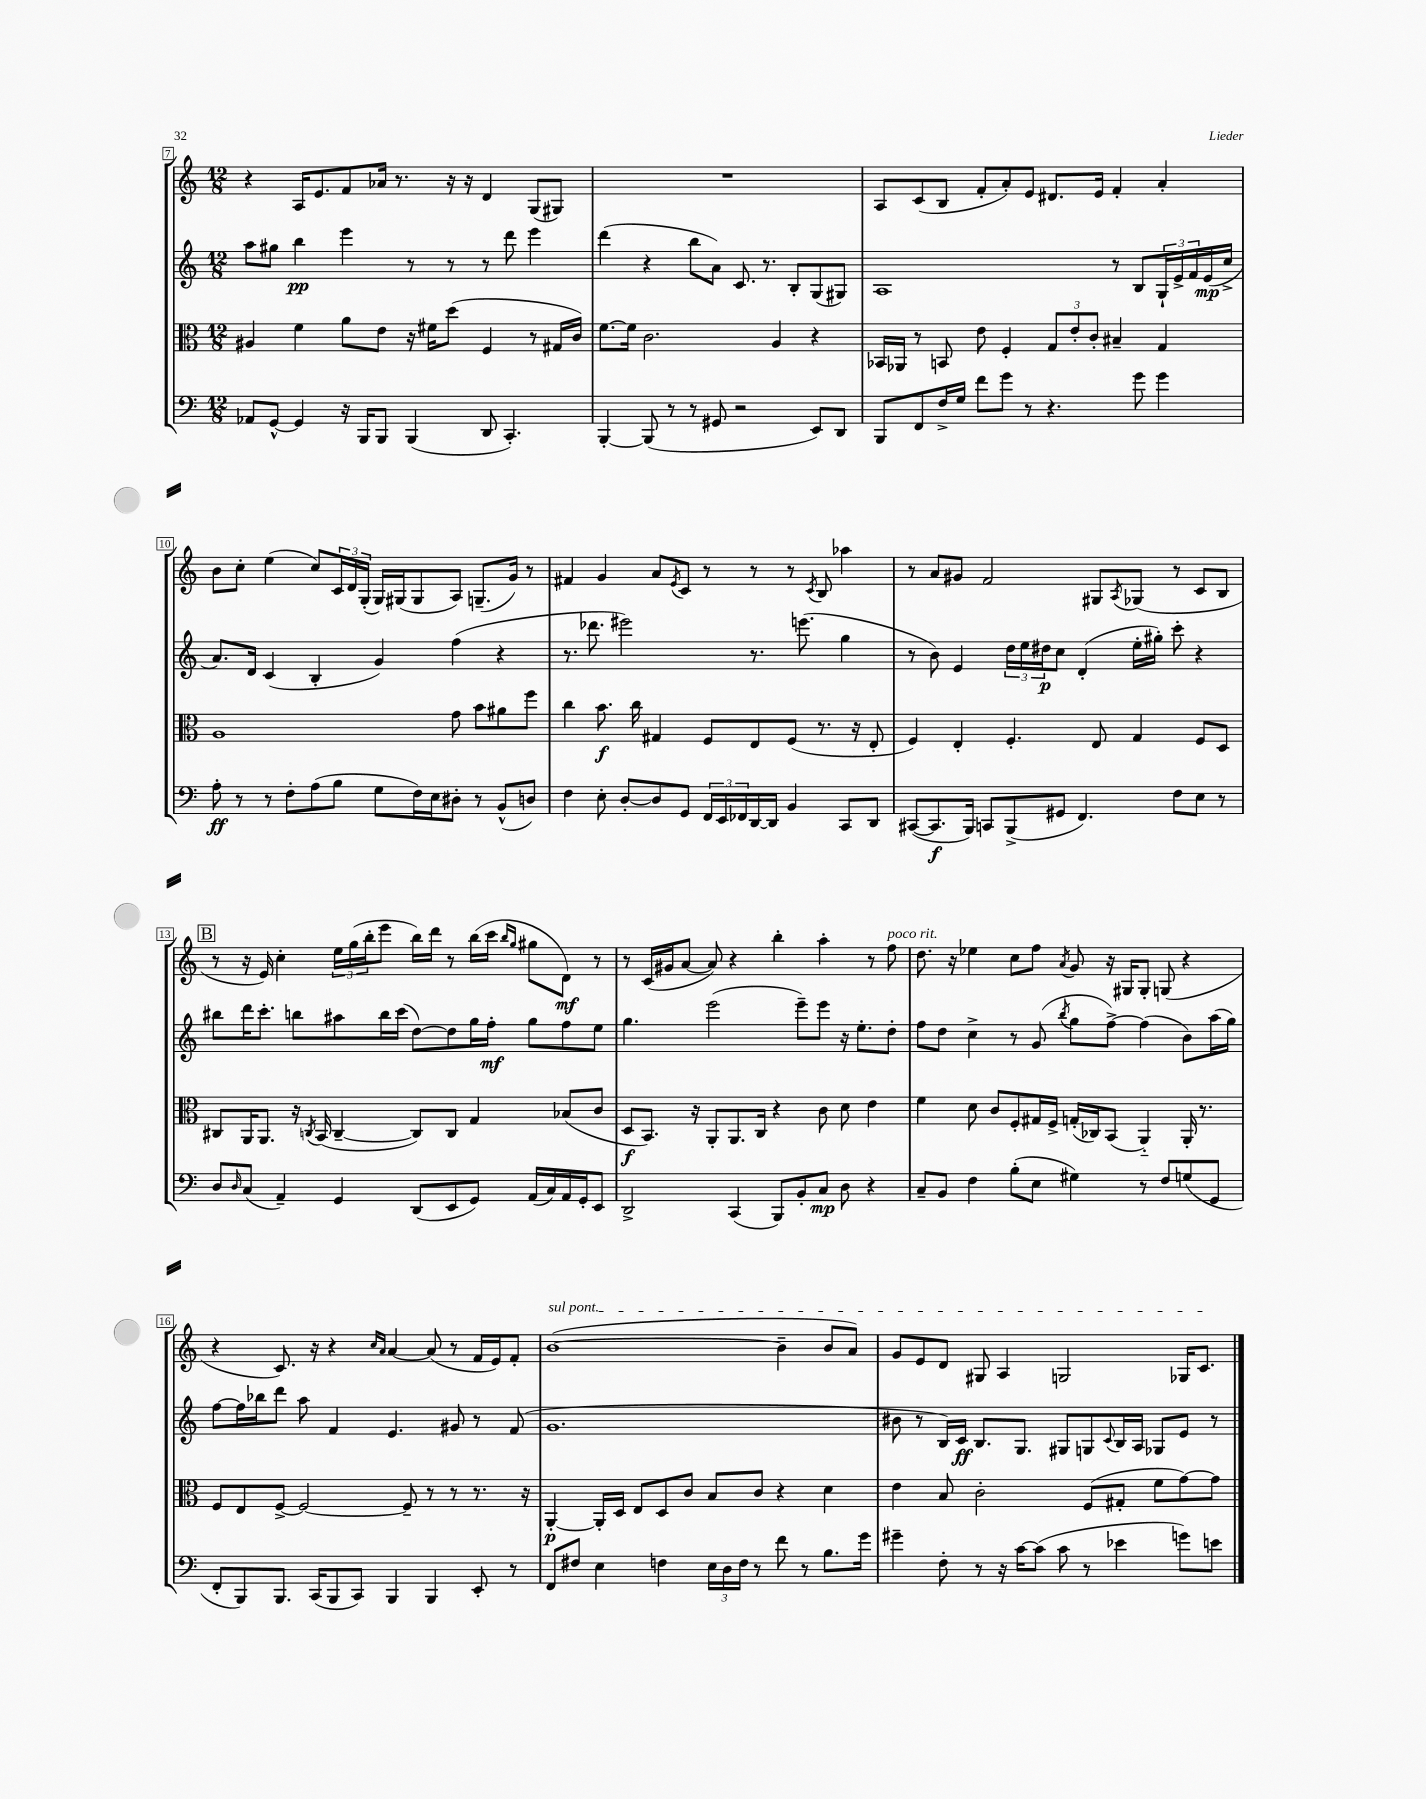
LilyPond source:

<<
\new StaffGroup <<
\new Staff = "s0" {
    \clef treble \key c \major \numericTimeSignature \time 12/8
    r4 a16 e'8. f'8 aes'16 r8. r16 r16 d'4 g8( gis8) |
    R1. |
    a8 c'8( b8 f'8-. a'8-.) e'8 dis'8. e'16 f'4-. a'4-. |
    b'8 c''8-. e''4( c''8) \tuplet 3/2 { c'16 d'16 g16-.( } g16) gis16( gis8 a8) g8.--( g'16) r8 |
    fis'4 g'4 a'8 \acciaccatura { e'8 } c'8 r8 r8 r8 \acciaccatura { c'8 } b8 aes''4 |
    r8 a'8 gis'8 f'2 gis8 \acciaccatura { a8 } ges8( r8 c'8 b8 |
    \mark \markup { \box "B" } r8 r16 e'16) c''4-. \tuplet 3/2 { e''16 g''16( b''16-. } e'''8 b''16) d'''16 r8 b''16( c'''16 \grace { b''16 g''16 } gis''8 d'8\mf) r8 |
    r8 c'16( gis'16 a'8~ a'8) r4 b''4-. a''4-. r8 f''8^\markup { \italic "poco rit." } |
    d''8. r16 ees''4 c''8 f''8 \acciaccatura { a'8 } g'8 r16 gis16 gis8-. g8( r4 |
    r4 c'8.) r16 r4 \grace { c''16 a'16 } a'4~ a'8( r8 f'16 e'16) f'8-. |
    \once \override TextSpanner.bound-details.left.text = \markup { \italic "sul pont." } b'1~\startTextSpan( b'4-- b'8 a'8) |
    g'8 e'8 d'8 gis8 a4 g2 ges16 c'8.\stopTextSpan \bar "|." |
}
\new Staff = "s1" {
    \clef treble \key c \major \numericTimeSignature \time 12/8
    a''8 gis''8 b''4\pp e'''4 r8 r8 r8 d'''8 e'''4 |
    d'''4( r4 b''8 a'8) c'8. r8. b8-. g8( gis8) |
    a1 r8 b8 \tuplet 3/2 { g16-! e'16-> f'16 } e'16\mp( c''16-> |
    a'8.) d'16 c'4( b4-. g'4) f''4( r4 |
    r8. des'''8. eis'''2) r8. e'''8.( g''4 |
    r8 b'8) e'4 \tuplet 3/2 { d''16 e''16 dis''16\p } c''8 d'4-.( e''16-. gis''16-.) c'''8-. r4 |
    \mark \markup { \box "B" } bis''8 d'''16 c'''8.-. b''8 ais''8 b''16 c'''16( d''8~) d''8 g''16 f''16-.\mf g''8 f''8 e''8 |
    g''4. e'''2( e'''8--) e'''8 r16 e''8.-. d''8-. |
    f''8 d''8 c''4-> r8 g'8( \acciaccatura { b''8 } g''8 f''8~->) f''4( b'8) a''16( g''16) |
    f''8~ f''16 bes''16 d'''8 a''8 f'4 e'4. gis'8 r8 f'8( |
    g'1. |
    bis'8 r8 b16) c'16\ff b8. g8. gis8 g8 \appoggiatura { c'8 } b16 a16 ges8 e'8 r8 \bar "|." |
}
\new Staff = "s2" {
    \clef alto \key c \major \numericTimeSignature \time 12/8
    ais4 f'4 a'8 e'8 r16 fis'16 d''8( f4 r8 gis16 c'16) |
    f'8.~ f'16 c'2. a4 r4 |
    bes,16 aes,16 r8 b,8 e'8 f4-. \tuplet 3/2 { g8 e'8-. c'8-. } bis4-- g4 |
    a1 g'8 b'8 ais'8 f''8 |
    c''4 b'8.\f c''16 gis4 f8 e8 f8( r8. r16 e8-. |
    f4) e4-. f4.-. e8 g4 f8 d8 |
    \mark \markup { \box "B" } cis8 a,16 a,8. r16 \acciaccatura { c8 } b,16( c4~-- c8) c8 g4 bes8( c'8 |
    d8\f b,8.) r16 a,8-. a,8. c16 r4 c'8 d'8 e'4 |
    f'4 d'8 c'8 f8-. gis16 f16-> g16-.( ces16) b,8( a,4-_) a,16-. r8. |
    f8 e8 f8~-> f2~ f8-- r8 r8 r8. r16 |
    a,4~-.\p a,16-. d16 e8 d8 c'8 b8 c'8 r4 d'4 |
    e'4 b8 c'2-. f8( gis8-. f'8 g'8~) g'8 \bar "|." |
}
\new Staff = "s3" {
    \clef bass \key c \major \numericTimeSignature \time 12/8
    aes,8 g,8~-^ g,4 r16 b,,16 b,,8 b,,4( d,8 c,4.-.) |
    b,,4~-. b,,8( r8 r8 gis,8 r2 e,8) d,8 |
    b,,8 f,8 f16-> g16 f'8 g'8 r8 r4. g'8 g'4 |
    a8-.\ff r8 r8 f8-. a8( b8 g8 f16) e16 dis8-. r8 b,8-^( d8) |
    f4 e8-. d8~-. d8 g,8 \tuplet 3/2 { f,16 e,16 fes,16 } d,16~ d,16 b,4 c,8 d,8 |
    cis,8~( cis,8.\f b,,16) c,8 b,,8->( gis,8 f,4.) f8 e8 r8 |
    \mark \markup { \box "B" } d8 \grace { d16 } c8( a,4--) g,4 d,8( e,8 g,8) a,16( c16) a,16 g,16-. e,8 |
    d,2-> c,4( b,,8) b,8-. c8\mp d8 r4 |
    c8-- b,8 f4 b8-.( e8 gis4) r8 f8 g8( g,8 |
    f,8-. b,,8) b,,8. c,16( b,,8 c,8) b,,4 b,,4 e,8-. r8 |
    f,8 fis8 e4 f4 \tuplet 3/2 { e16 d16 f16 } r8 f'8 r8 b8. g'16 |
    gis'4-- f8-. r8 r16 c'16~ c'8( c'8 r8 ees'4 g'8) e'8 \bar "|." |
}
>>
>>
\layout { \context { \Score currentBarNumber = #7 \override BarNumber.stencil = #(make-stencil-boxer 0.1 0.3 ly:text-interface::print) } }
